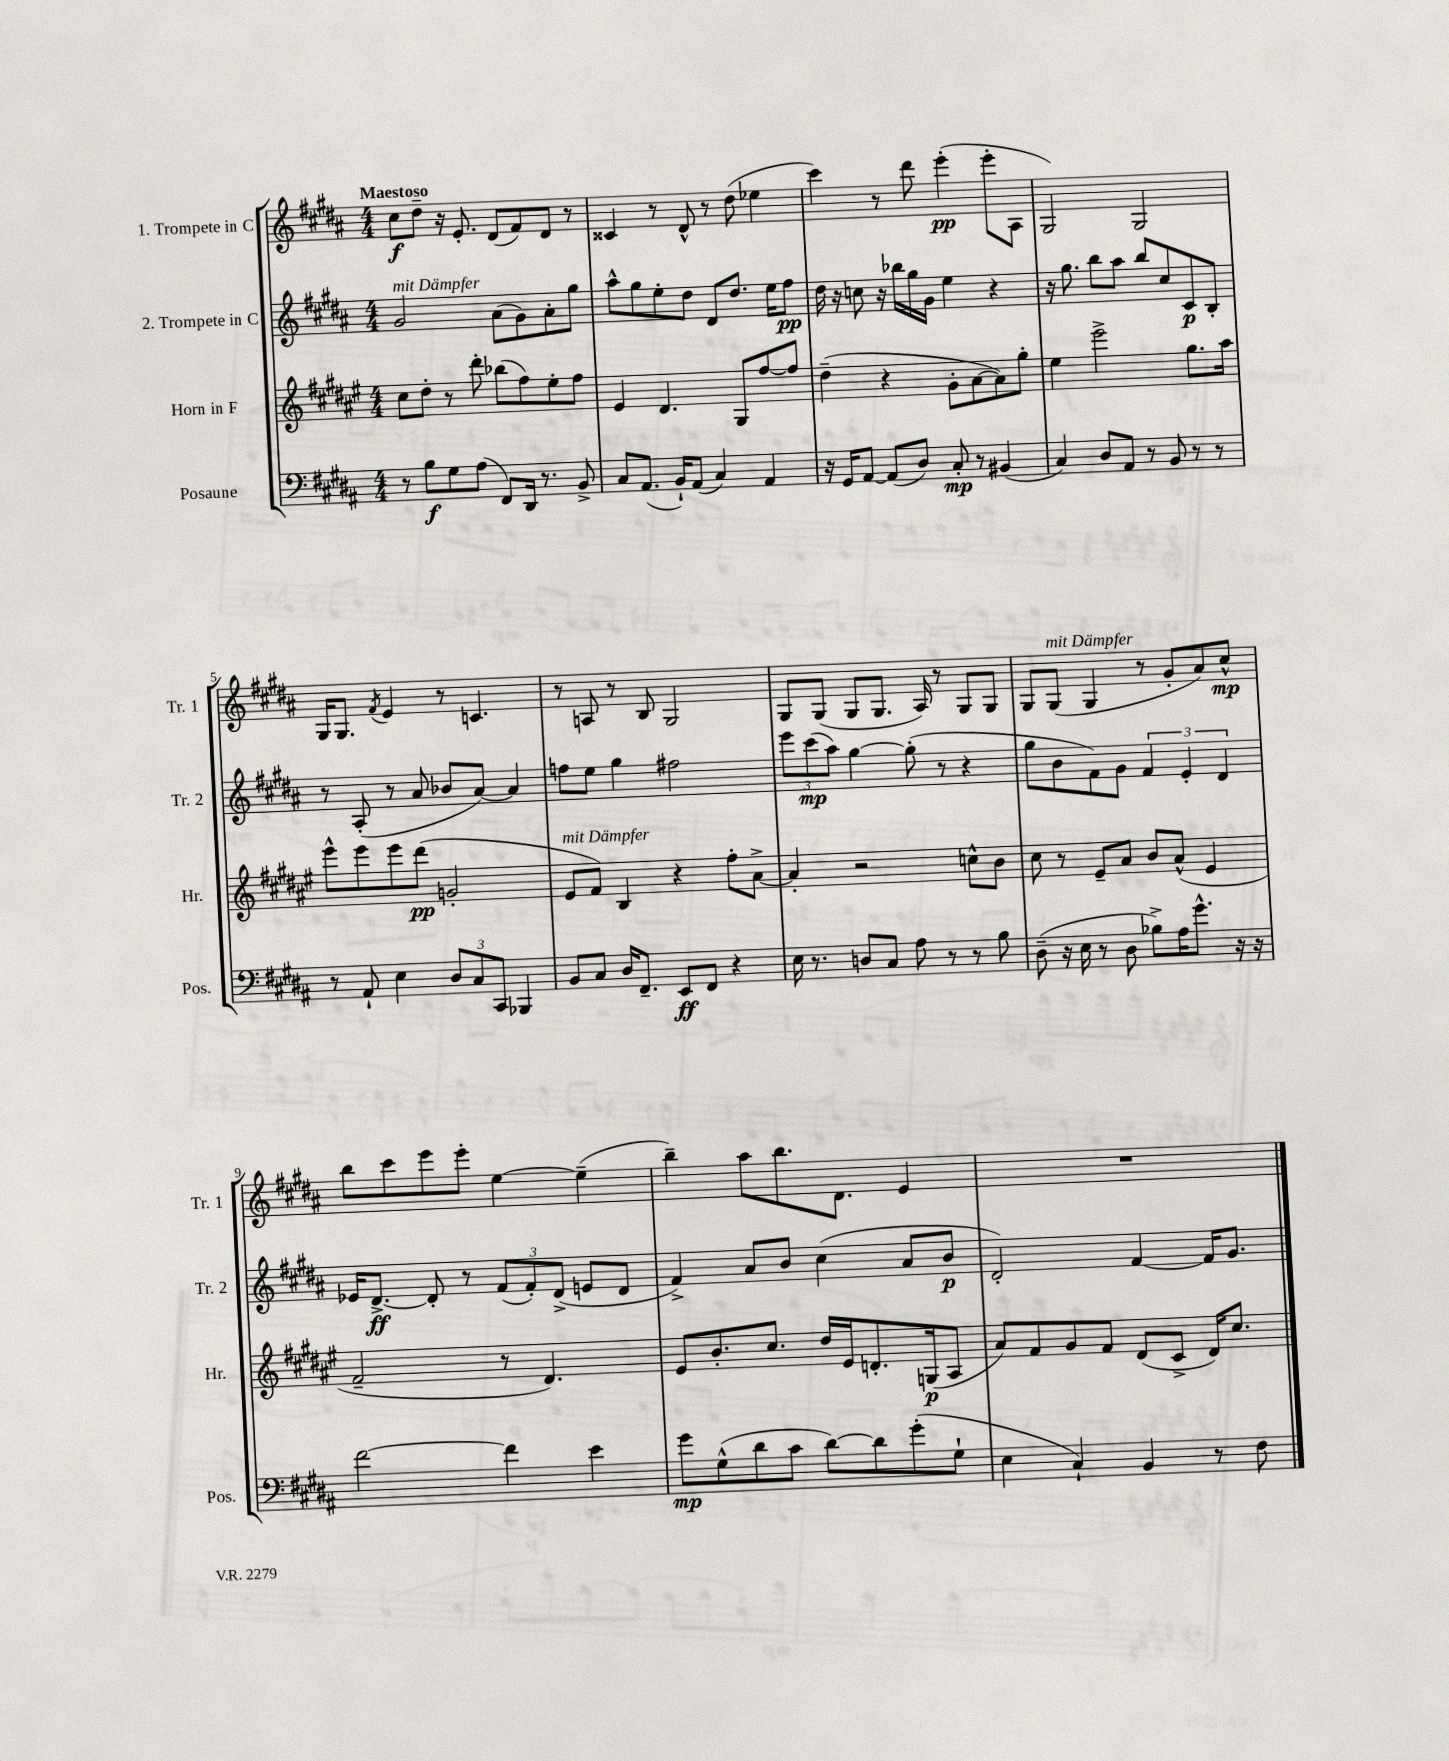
<<
\new StaffGroup <<
\new Staff = "s0" \with { instrumentName = "1. Trompete in C" shortInstrumentName = "Tr. 1" } {
    \clef treble \key b \major \numericTimeSignature \time 4/4 \tempo "Maestoso"
    cis''8\f dis''8-- r16 e'8.-. dis'8( fis'8) dis'8 r8 |
    cisis'4 r8 dis'8-^ r8 dis''8( ees''4 |
    cis'''4) r8 dis'''8 e'''4-.\pp( e'''8-. ais8 |
    gis2) gis2 |
    gis16 gis8. \acciaccatura { fis'8 } e'4 r8 c'4. |
    r8 a8 r8 b8 gis2 |
    gis8 gis8( gis8 gis8. ais16) r8 gis8 gis8 |
    gis8 gis8^\markup { \italic "mit Dämpfer" }( gis4 r8 gis'8-. ais'8) cis''8-^\mp |
    b''8 cis'''8 e'''8 e'''8-. e''4~ e''4--( |
    b''4--) ais''8 b''8. dis'8. e'4 |
    R1 \bar "|." |
}
\new Staff = "s1" \with { instrumentName = "2. Trompete in C" shortInstrumentName = "Tr. 2" } {
    \clef treble \key b \major \numericTimeSignature \time 4/4
    gis'2^\markup { \italic "mit Dämpfer" } ais'8( gis'8) ais'8-. gis''8 |
    ais''8-^ gis''8 e''8-. dis''8 dis'8 dis''8. e''16 fis''8\pp |
    dis''16 r16 c''8 r16 bes''16 gis''16 gis'16 e''4 r4 |
    r16 gis''8. b''8 ais''8 b''8 cis''8 cis'8\p b8-. |
    r8 ais8-.( r8 ais'8 bes'8 ais'8~) ais'4 |
    f''8 e''8 gis''4 fis''2 |
    \tuplet 3/2 { e'''8 cis'''8\mp( ais''8) } gis''4~ gis''8-.( r8 r4 |
    gis''8 b'8 fis'8) gis'8 \tuplet 3/2 { fis'4 e'4-. dis'4 } |
    ees'16 dis'8.~->\ff dis'8-. r8 \tuplet 3/2 { fis'8( fis'8-.) dis'8->( } e'8 dis'8 |
    fis'4->) ais'8 b'8 cis''4( ais'8 b'8\p |
    dis'2-.) fis'4~ fis'16 gis'8. \bar "|." |
}
\new Staff = "s2" \with { instrumentName = "Horn in F" shortInstrumentName = "Hr." } {
    \clef treble \key fis \major \numericTimeSignature \time 4/4
    cis''8 dis''8-. r8 dis'''8-. bes''8( fis''8) eis''8-. fis''8 |
    eis'4 dis'4. gis8 fis''8~ fis''8 |
    dis''4--( r4 gis'8-. ais'8~ ais'8) gis''8-. |
    eis''4 eis'''2-> gis''8. ais''16 |
    eis'''8-^ eis'''8 eis'''8 dis'''8\pp( g'2-. |
    eis'8^\markup { \italic "mit Dämpfer" } fis'8) b4 r4 fis''8-. ais'8~-> |
    ais'4-. r2 c''8-^ b'8 |
    cis''8 r8 eis'8-- ais'8 b'8 ais'8-^( eis'4 |
    fis'2-- r8 dis'4.) |
    eis'8 b'8.-. cis''8. dis''16 eis'16 d'8.-. g16\p( ais8 |
    ais'8) fis'8 gis'8 fis'8 dis'8( cis'8-> dis'16) cis''8. \bar "|." |
}
\new Staff = "s3" \with { instrumentName = "Posaune" shortInstrumentName = "Pos." } {
    \clef bass \key b \major \numericTimeSignature \time 4/4
    r8 b8\f gis8 ais8( fis,8) dis,16 r8. b,8-> |
    cis8 ais,8.( b,16-!) ais,8( cis4) ais,4 |
    r16 gis,16 ais,8~ ais,8( dis8) cis8-.\mp r8 bis,4( |
    cis4) dis8 ais,8 r8 b,8 r8 r8 |
    r8 ais,8-! e4 \tuplet 3/2 { dis8 cis8 cis,8 } bes,,4 |
    b,8 cis8 dis16 fis,8.-- e,8\ff fis,8 r4 |
    e16 r8. d8 cis8 ais8 r8 r8 b8 |
    dis8--( r16 e16 r8 dis8 bes8->) ais16 gis'8.-^ r16 r16 |
    fis'2~ fis'4 e'4 |
    gis'8\mp gis8-^( dis'8 cis'8 dis'8~) dis'8 gis'8-.( gis8-! |
    e4 cis4-!) b,4 r8 fis8 \bar "|." |
}
>>
>>
